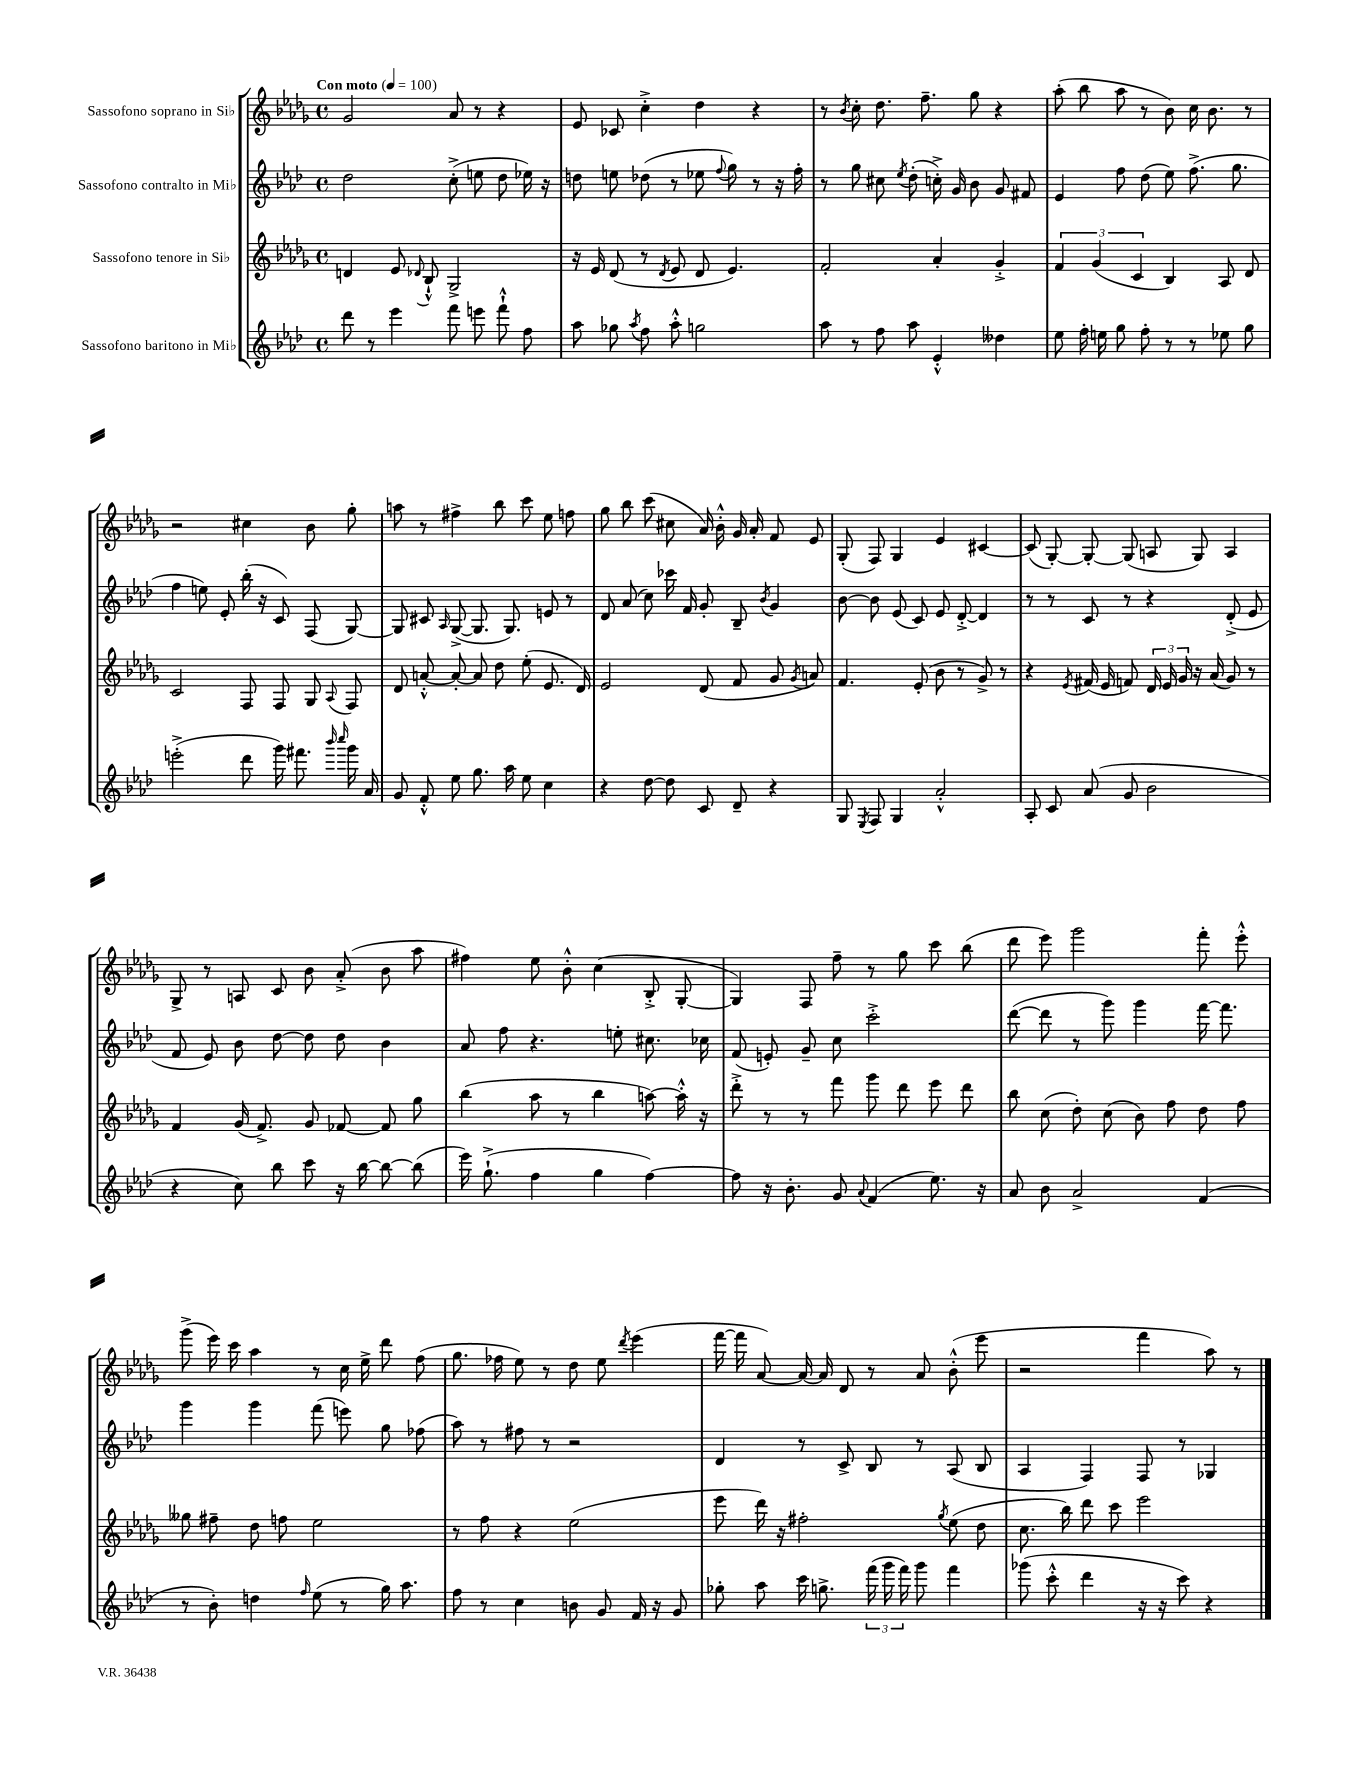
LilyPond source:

<<
\new StaffGroup <<
\new Staff = "s0" \with { instrumentName = "Sassofono soprano in Sib" } {
    \clef treble \key des \major \defaultTimeSignature \time 4/4 \tempo "Con moto" 4 = 100
    \autoBeamOff ges'2 aes'8 r8 r4 |
    ees'8 ces'8 c''4-.-> des''4 r4 |
    r8 \acciaccatura { bes'8 } c''8-. des''8. f''8.-- ges''8 r4 |
    aes''8-.( bes''8 aes''8 r8 bes'8) c''16 bes'8. r8 |
    r2 cis''4 bes'8 ges''8-. |
    a''8 r8 fis''4-> bes''8 c'''8 ees''8 f''8 |
    ges''8 bes''8 c'''8( cis''8 aes'16) bes'16-.-^ ges'16 aes'16-. f'8 ees'8 |
    ges8-.( f8) ges4 ees'4 cis'4~ |
    cis'8( ges8~-.) ges8~-. ges8( a8 ges8) a4 |
    ges8-> r8 a8 c'8 bes'8 aes'8-.->( bes'8 aes''8 |
    fis''4) ees''8 bes'8-.-^ c''4( bes8-.-> ges8~-. |
    ges4) f8 f''8-- r8 ges''8 c'''8 bes''8( |
    des'''8 ees'''8) ges'''2 f'''8-. ees'''8-.-^ |
    ges'''8->( ees'''16) c'''16 aes''4 r8 c''16 ees''16-> des'''8 f''8( |
    ges''8. fes''16 ees''8) r8 des''8 ees''8 \acciaccatura { des'''8 } ees'''4( |
    f'''16~ f'''16 aes'8~) aes'16~ aes'16 des'8 r8 aes'8 bes'8-.-^( ees'''8 |
    r2 f'''4 aes''8) r8 \bar "|." |
}
\new Staff = "s1" \with { instrumentName = "Sassofono contralto in Mib" } {
    \clef treble \key aes \major \defaultTimeSignature \time 4/4
    \autoBeamOff des''2 c''8-.->( e''8 des''8 ees''16) r16 |
    d''8 e''8 des''8( r8 ees''8 \appoggiatura { f''8 } g''8) r8 r16 f''16-. |
    r8 g''8 cis''8 \acciaccatura { ees''8 } des''8-.( c''16-.->) g'16 bes'8 g'8 fis'8 |
    ees'4 f''8 des''8( ees''8) f''8.->( g''8. |
    f''4 e''8) ees'8-. bes''16-.( r16 c'8) f8( g8~) |
    g8 cis'8 \grace { aes16 } g8~->( g8. g8.) e'8 r8 |
    des'8 aes'8( c''8) ces'''16 f'16 g'8-. bes8-- \acciaccatura { bes'8 } g'4 |
    bes'8~ bes'8 ees'8( c'8) ees'8 des'8~-.-> des'4 |
    r8 r8 c'8 r8 r4 des'8-.->( ees'8 |
    f'8 ees'8) bes'8 des''8~ des''8 des''8 bes'4 |
    aes'8 f''8 r4. e''8-. cis''8. ces''16 |
    f'8( e'8-.) g'8-- c''8 c'''2-.-> |
    des'''8~( des'''8 r8 g'''8) g'''4 f'''16~ f'''8. |
    g'''4 g'''4 f'''8( e'''8) g''8 fes''8( |
    aes''8) r8 fis''8 r8 r2 |
    des'4 r8 c'8-> bes8 r8 aes8( bes8 |
    aes4 f4) f8 r8 ges4 \bar "|." |
}
\new Staff = "s2" \with { instrumentName = "Sassofono tenore in Sib" } {
    \clef treble \key des \major \defaultTimeSignature \time 4/4
    \autoBeamOff d'4 ees'8 \appoggiatura { des'8 } bes8-!-^ ges2-> |
    r16 ees'16 des'8( r8 \acciaccatura { des'8 } ees'8 des'8 ees'4.) |
    f'2-. aes'4-. ges'4-.-> |
    \tuplet 3/2 { f'4 ges'4( c'4 } bes4) aes8 des'8 |
    c'2 f8 f8 ges8 \appoggiatura { aes8 } f8 |
    des'8 a'8~-.-^ a'8~-. a'8 des''8 ees''8-.( ees'8. des'16) |
    ees'2 des'8( f'8 ges'8 \acciaccatura { ges'8 } a'8) |
    f'4. ees'8-.( bes'8 r8 ges'8->) r8 |
    r4 \acciaccatura { ees'8 } fis'16( ees'16 f'8) \tuplet 3/2 { des'16 ees'16 ges'16 } r16 aes'16( ges'8) r8 |
    f'4 ges'16( f'8.->) ges'8 fes'8~ fes'8 ges''8 |
    bes''4( aes''8 r8 bes''4 a''8~) a''16-.-^ r16 |
    des'''8-.-> r8 r8 f'''8 ges'''8 des'''8 ees'''8 des'''8 |
    bes''8 c''8( des''8-.) c''8( bes'8) f''8 des''8 f''8 |
    geses''8 fis''8-- des''8 f''8 ees''2 |
    r8 f''8 r4 ees''2( |
    ees'''8 des'''16) r16 fis''2-. \acciaccatura { ges''8 } ees''8( des''8 |
    c''8. bes''16) des'''8 c'''8 ees'''2 \bar "|." |
}
\new Staff = "s3" \with { instrumentName = "Sassofono baritono in Mib" } {
    \clef treble \key aes \major \defaultTimeSignature \time 4/4
    \autoBeamOff des'''8 r8 ees'''4 f'''8 e'''8 f'''8-!-^ f''8 |
    aes''8 ges''8 \acciaccatura { aes''8 } f''8 aes''8-.-^ g''2 |
    aes''8 r8 f''8 aes''8 ees'4-.-^ deses''4 |
    ees''8 f''16-. e''16 g''8 f''8-. r8 r8 ees''8 g''8 |
    e'''2-.->( des'''8 g'''16) fis'''8. \grace { bes'''16 c''''16 } g'''16 aes'16 |
    g'8 f'8-.-^ ees''8 g''8. aes''16 ees''8 c''4 |
    r4 des''8~ des''8 c'8 des'8-- r4 |
    g8 \acciaccatura { ees8 } f8 g4 aes'2-.-^ |
    aes8-. c'8 aes'8( g'8 bes'2 |
    r4 c''8) bes''8 c'''8 r16 bes''16~ bes''8~ bes''8( |
    ees'''16) g''8.-!->( f''4 g''4 f''4~) |
    f''8 r16 bes'8.-. g'8 \appoggiatura { aes'8 } f'4( ees''8.) r16 |
    aes'8 bes'8 aes'2-> f'4( |
    r8 bes'8-.) d''4 \grace { f''16 } ees''8( r8 g''16) aes''8. |
    f''8 r8 c''4 b'8 g'8 f'16 r16 g'8 |
    ges''8-. aes''8 c'''16 g''8.-> \tuplet 3/2 { f'''16( g'''16 f'''16) } g'''8 f'''4 |
    ges'''8( c'''8-.-^ des'''4 r16 r16 c'''8) r4 \bar "|." |
}
>>
>>
\layout { \context { \Score \remove "Bar_number_engraver" } }
